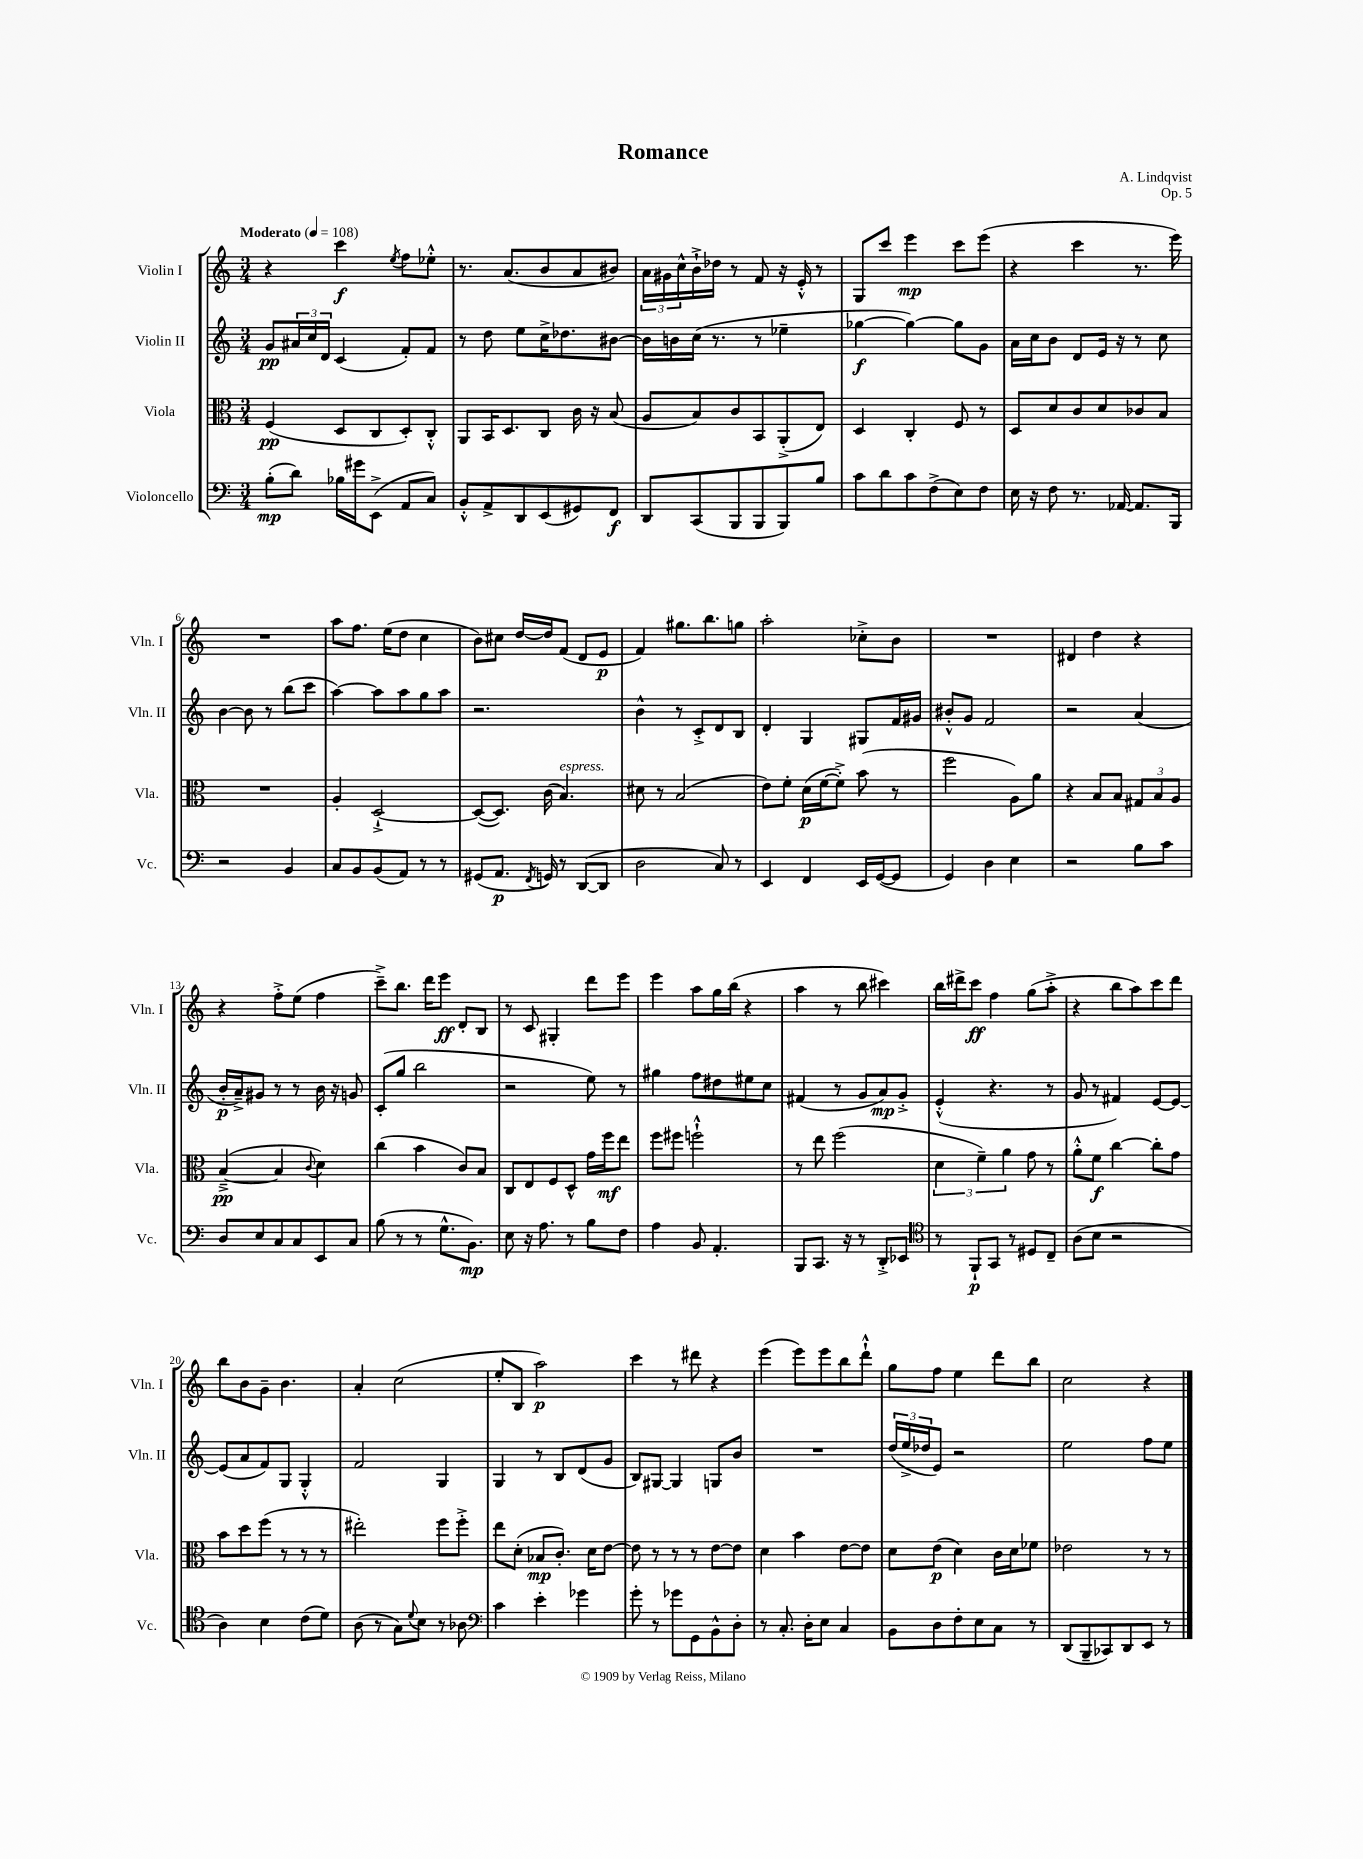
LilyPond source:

\header { title = "Romance" composer = "A. Lindqvist" opus = "Op. 5" }
<<
\new StaffGroup <<
\new Staff = "s0" \with { instrumentName = "Violin I" shortInstrumentName = "Vln. I" } {
    \clef treble \key c \major \numericTimeSignature \time 3/4 \tempo "Moderato" 4 = 108
    r4 c'''4\f \acciaccatura { e''8 } f''8 ees''8-.-^ |
    r8. a'8.( b'8 a'8 bis'8) |
    \tuplet 3/2 { a'16 gis'16 c''16-^ } b'16-!-> des''16 r8 f'8 r16 e'16-.-^ r8 |
    g8 c'''8 e'''4\mp c'''8 e'''8( |
    r4 c'''4 r8. e'''16) |
    R2. |
    a''8 f''8. e''16( d''8 c''4 |
    b'8) cis''8 d''16~ d''16 f'8( d'8 e'8\p |
    f'4) gis''8. b''8. g''8 |
    a''2-. ces''8-.-> b'8 |
    R2. |
    dis'4 d''4 r4 |
    r4 f''8-.-> e''8( f''4 |
    c'''8--->) b''8. d'''16 e'''8\ff d'8-. b8 |
    r8 c'8 gis4-. d'''8 e'''8 |
    e'''4 a''8 g''16 b''16( r4 |
    a''4 r8 b''8 cis'''4) |
    b''16 dis'''16-> c'''8\ff f''4 g''8( a''8-.-> |
    r4 b''8 a''8) c'''8 d'''8 |
    b''8 b'8 g'8-- b'4. |
    a'4-. c''2( |
    e''8-. b8 a''2\p) |
    c'''4 r8 dis'''8 r4 |
    e'''4( e'''8) e'''8 b''8 d'''8-!-^ |
    g''8 f''8 e''4 d'''8 b''8 |
    c''2 r4 \bar "|." |
}
\new Staff = "s1" \with { instrumentName = "Violin II" shortInstrumentName = "Vln. II" } {
    \clef treble \key c \major \numericTimeSignature \time 3/4
    g'8\pp \tuplet 3/2 { ais'16 c''16 d'16 } c'4( f'8-.) f'8 |
    r8 d''8 e''8 c''16-> des''8. bis'8~ |
    bis'16 b'16 c''16( r8. r8 ees''4-- |
    ges''4~\f ges''4~) ges''8 g'8 |
    a'16 c''16 b'8 d'8 e'16 r16 r8 c''8 |
    b'4~ b'8 r8 b''8( c'''8 |
    a''4~) a''8 a''8 g''8 a''8 |
    r2. |
    b'4-^ r8 c'8-.-> d'8 b8 |
    d'4-. g4 gis8 f'16 gis'16 |
    bis'8-.-^ g'8 f'2 |
    r2 a'4( |
    b'16-.\p a'16--->) gis'8 r8 r8 b'16 r16 g'8 |
    c'8-.( g''8 b''2 |
    r2 e''8) r8 |
    gis''4 f''8 dis''8 eis''8 c''8 |
    fis'4( r8 g'8 a'8\mp) g'8-.-> |
    e'4-.-^( r4. r8 |
    g'8 r8 fis'4) e'8~ e'8~ |
    e'8( a'8 f'8) g8 g4-.-^ |
    f'2 g4 |
    g4 r8 b8 d'8( g'8 |
    b8) gis8~ gis4 g8 b'8 |
    R2. |
    \tuplet 3/2 { d''16( e''16-> des''16 } e'8) r2 |
    e''2 f''8 e''8 \bar "|." |
}
\new Staff = "s2" \with { instrumentName = "Viola" shortInstrumentName = "Vla." } {
    \clef alto \key c \major \numericTimeSignature \time 3/4
    f4\pp( d8 c8 d8-.) c8-.-^ |
    a,8 b,16 d8. c8 c'16 r16 b8( |
    a8 b8) c'8 b,8 a,8-.->( e8) |
    d4 c4-. f8 r8 |
    d8 d'8 c'8 d'8 ces'8 b8 |
    R2. |
    a4-. d2~-!-> |
    d8~( d8.) c'16( b4.^\markup { \italic "espress." }) |
    dis'8 r8 b2( |
    e'8) f'8-. d'16\p( f'16~ f'8-.->) b'8( r8 |
    f''2 a8) a'8 |
    r4 b8 b8 \tuplet 3/2 { gis8 b8 a8 } |
    b4~--->\pp( b4 \appoggiatura { c'8 } d'4) |
    c''4( b'4 c'8) b8 |
    c8 e8 f8 d8-^ g'16 f''16\mf e''8 |
    f''8 fis''8 f''2-!-^ |
    r8 e''8 f''2( |
    \tuplet 3/2 { d'4 f'4--) a'4 } g'8 r8 |
    a'8-.-^ f'8\f c''4~ c''8-. g'8 |
    b'8 d''8 f''8( r8 r8 r8 |
    eis''2-.) f''8 f''8-.-> |
    e''8 d'8-.( bes8\mp c'8.-.) d'16 e'8~ |
    e'8 r8 r8 r8 e'8~ e'8 |
    d'4 b'4 e'8~ e'8 |
    d'8 e'8\p( d'4) c'16 d'16 fes'8 |
    ees'2 r8 r8 \bar "|." |
}
\new Staff = "s3" \with { instrumentName = "Violoncello" shortInstrumentName = "Vc." } {
    \clef bass \key c \major \numericTimeSignature \time 3/4
    b8-.\mp( d'8) bes16 gis'16 e,8->( a,8 c8) |
    b,8-.-^ a,8-> d,8 e,8( gis,8) f,8\f |
    d,8 c,8( b,,8 b,,8 b,,8) b8 |
    c'8 d'8 c'8 f8->( e8) f8 |
    e16 r16 f8 r8. aes,16~ aes,8. b,,16 |
    r2 b,4 |
    c8 b,8 b,8( a,8) r8 r8 |
    gis,8( a,8.\p \acciaccatura { f,8 } g,16) r8 d,8~( d,8 |
    d2 c8) r8 |
    e,4 f,4 e,16 g,16~( g,8 |
    g,4) d4 e4 |
    r2 b8 c'8 |
    d8 e8 c8 c8 e,8 c8 |
    b8( r8 r8 g8.-^ b,8.\mp) |
    e8 r16 a8. r8 b8 f8 |
    a4 b,8 a,4.-. |
    b,,8 c,8. r16 r8 d,8-.-> ees,8 |
    \clef tenor r8 f,8-!\p g,8 r8 dis8 c8-- |
    a8( b8 r2 |
    a4) b4 c'8( d'8) |
    a8( r8 g8) \appoggiatura { d'8 } b8 r8 aes8 |
    \clef bass c'4 e'4-. ges'4 |
    g'8-. r8 ges'8 g,8 b,8-^ d8-. |
    r8 c8.-. d16-. e8 c4 |
    b,8 d8 f8-. e8 c8 r8 |
    d,8( b,,8-- ces,8) d,8 e,8 r8 \bar "|." |
}
>>
>>
